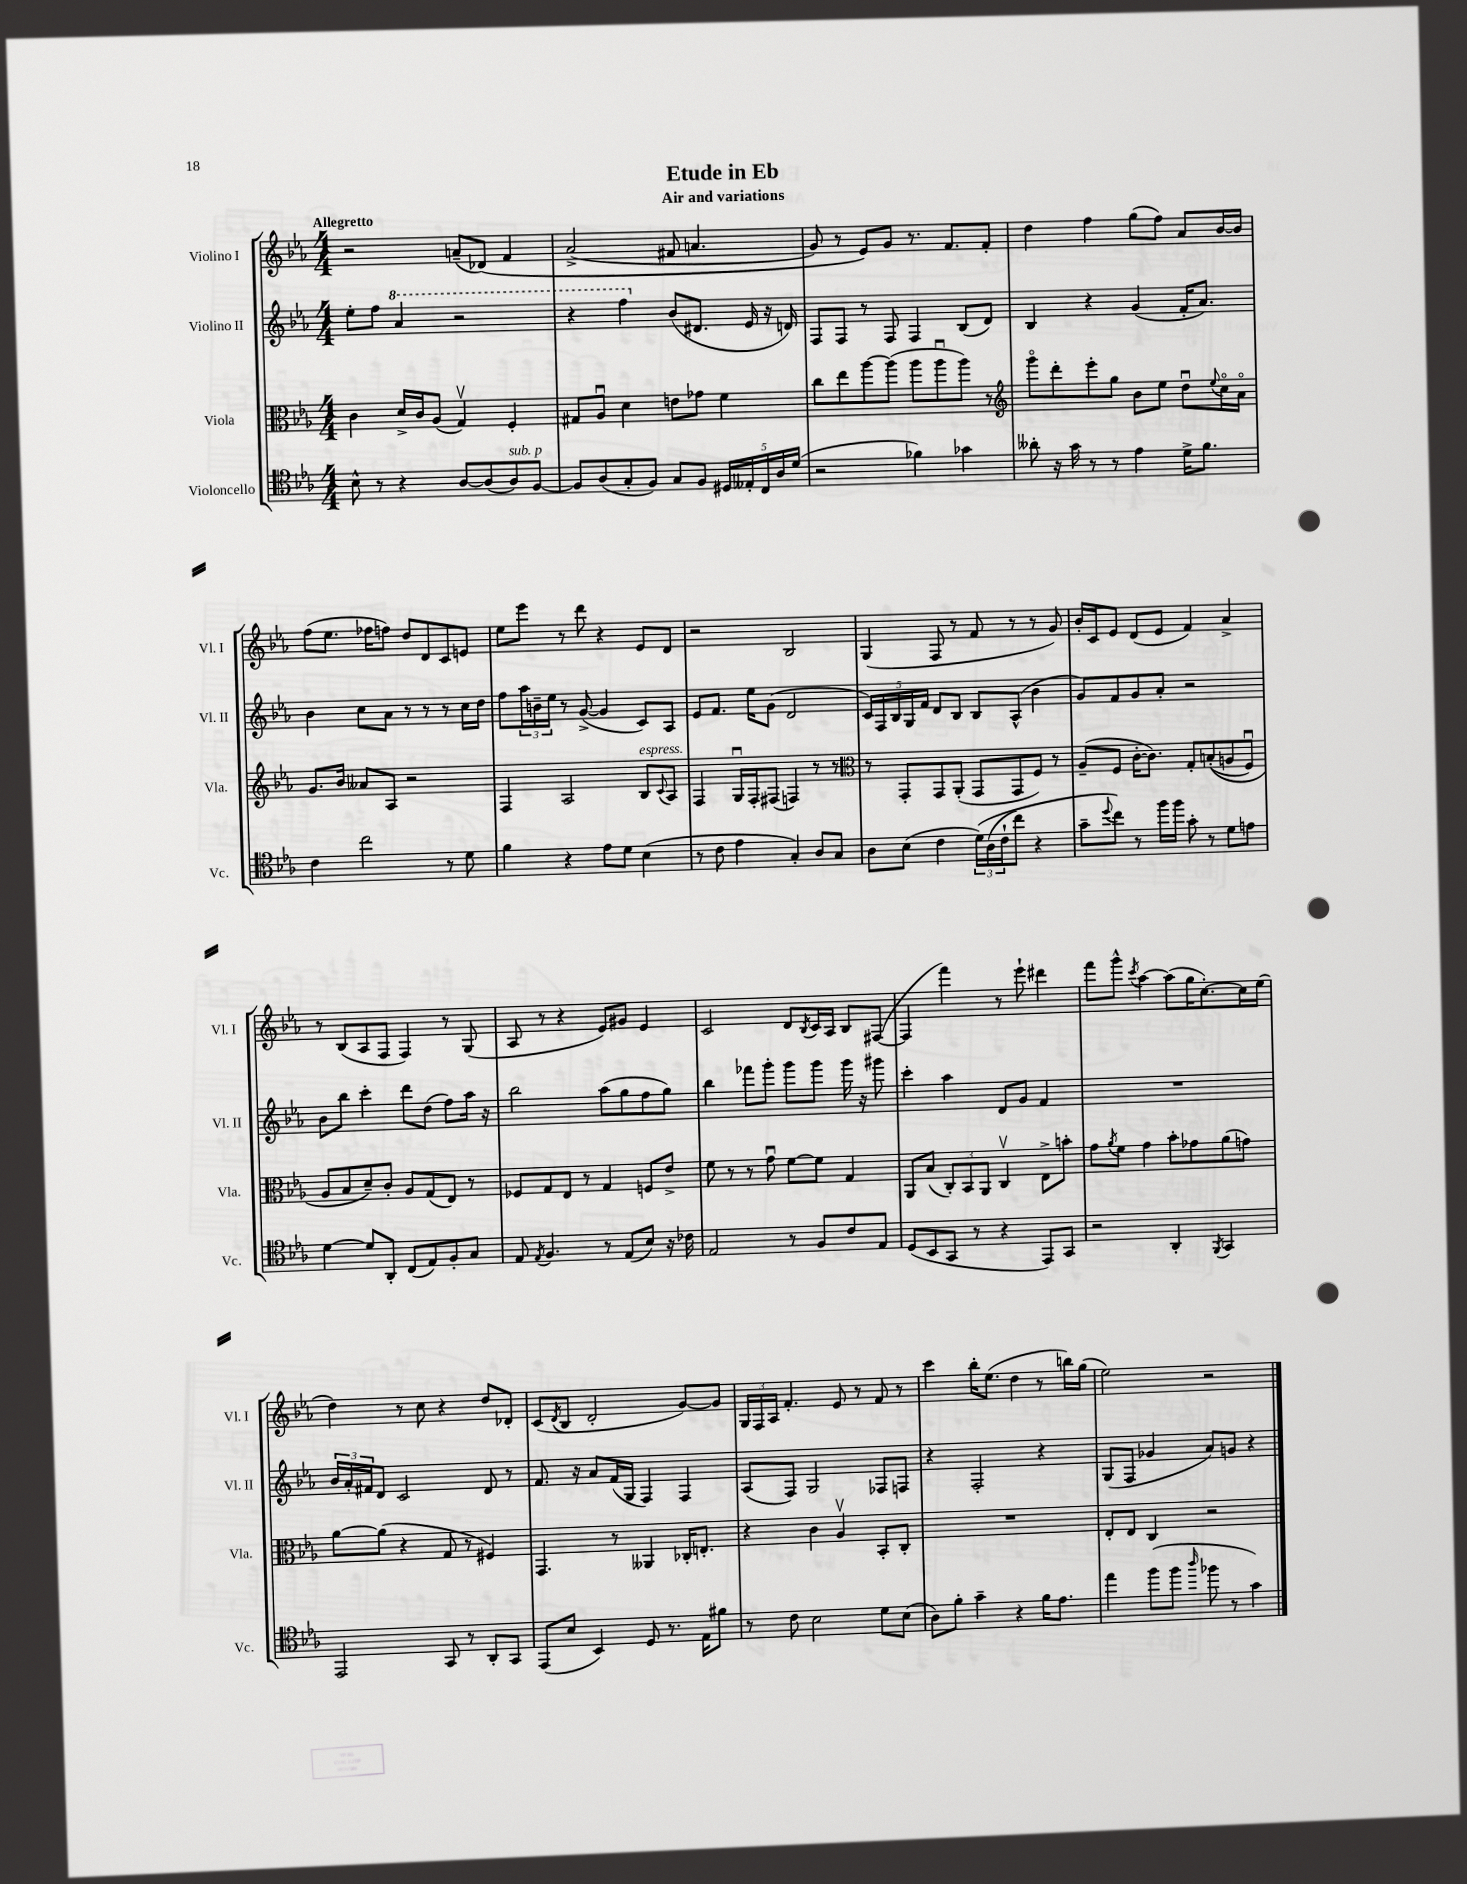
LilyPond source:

\header { title = "Etude in Eb" subtitle = "Air and variations" }
<<
\new StaffGroup <<
\new Staff = "s0" \with { instrumentName = "Violino I" shortInstrumentName = "Vl. I" } {
    \clef treble \key ees \major \numericTimeSignature \time 4/4 \tempo "Allegretto"
    r2 a'8--( des'8)\( f'4 |
    aes'2->( fis'8 a'4. |
    g'8) r8 ees'8\) g'8 r8. f'8. f'8-. |
    d''4 f''4 g''8( f''8) aes'8 bes'16~ bes'16 |
    f''8( ees''8. fes''16 f''8) d''8 d'8 c'8 e'8 |
    ees''8 ees'''8 r8 d'''8 r4 ees'8 d'8 |
    r2 bes2 |
    g4( f8 r8 f'8 r8 r8 g'8) |
    bes'16-. c'16 ees'8 d'8( ees'8 f'4) aes'4-> |
    r8 bes8( aes8 f8 f4) r8 g8( |
    aes8 r8 r4 ees'8) gis'8 ees'4 |
    c'2 d'8 \acciaccatura { bes8 } c'16 aes16 bes8 fis8~( |
    fis4 f'''4) r8 ees'''8-! dis'''4 |
    f'''8 g'''8-^ \acciaccatura { c'''8 } aes''4~ aes''8( g''16 c''8.~-.) c''16 ees''16( |
    d''4) r8 c''8 r4 d''8 des'8-. |
    c'8( \acciaccatura { d'8 } bes8 d'2-. g'8~) g'8 |
    \tuplet 3/2 { g16 f16 aes16 } f'4.-. ees'8 r8 f'8 r8 |
    c'''4 bes''16-. ees''8.( d''4 r8 b''16) g''16( |
    ees''2) r2 \bar "|." |
}
\new Staff = "s1" \with { instrumentName = "Violino II" shortInstrumentName = "Vl. II" } {
    \clef treble \key ees \major \numericTimeSignature \time 4/4
    ees''8-. f''8 \ottava #1 aes''4 r2 |
    r4 f'''4 \ottava #0 bes'8( dis'8. ees'16 r16 d'16) |
    f8 f8 r8 f8 f4 bes8( d'8) |
    bes4 r4 g'4( f'16-. aes'8.) |
    bes'4 c''8 aes'8 r8 r8 r8 c''16 d''16 |
    f''8 \tuplet 3/2 { aes''16 b'16-- ees''16 } r8 g'8~->( g'4 c'8) aes8 |
    ees'8 f'8. ees''16 g'8( d'2 |
    \tuplet 5/4 { c'16) f16 bes16 g16 f'16 } d'8 bes8 bes8 aes8-^( bes'4 |
    g'8) f'8 g'8 aes'8-. r2 |
    bes'8 bes''8 c'''4-. d'''8 d''8( f''8) aes''16 r16 |
    bes''2 aes''8( g''8 f''8 g''8) |
    bes''4 fes'''8 g'''8-. g'''8 g'''8 g'''16 r16 gis'''8 |
    c'''4-. aes''4 d'8 g'8 f'4 |
    R1 |
    \tuplet 3/2 { bes'16 aes'16-. fis'16 } d'8 c'2 d'8 r8 |
    f'8. r16 aes'8 f'16( g16 f4) f4 |
    aes8( f8) g2 fes8 f8 |
    r4 f2-. r4 |
    g8( f8 ges'4 aes'8) g'8 r4 \bar "|." |
}
\new Staff = "s2" \with { instrumentName = "Viola" shortInstrumentName = "Vla." } {
    \clef alto \key ees \major \numericTimeSignature \time 4/4
    c'4 d'16-> c'16 aes8( g4\upbow) f4-. |
    gis8 aes8\downbow d'4 e'8 ges'8 f'4 |
    c''8 ees''8 aes''8~ aes''8( aes''8 aes''8\downbow aes''8) r8 |
    \clef treble g'''8\flageolet d'''8-. ees'''8-. g''8 bes'8 ees''8 d''8\downbow \appoggiatura { ees''8 } c''16\flageolet aes'16\flageolet |
    g'8. bes'16 aeses'8 aes8 r2 |
    f4 aes2 bes8^\markup { \italic "espress." } \appoggiatura { c'8 } aes8 |
    f4 g16\downbow f16-. fis8( f4) r8 r8 |
    \clef alto r8 g,8-. g,8 aes,8-.( g,8 g,8 f8) r8 |
    aes8--( f8 c'16~-. c'8.) g8-. b8-.(\( a8 f8\downbow) |
    aes8 bes8 d'8--\) c'8-. aes8 g8( ees8) r8 |
    fes8 g8 ees8 r8 g4 f8 ees'8-> |
    f'8 r8 r8 g'8\downbow f'8~ f'8 g4 |
    aes,8 bes8( \tuplet 3/2 { c8-.) bes,8 aes,8 } c4\upbow ees8-> b'8-. |
    g'8 \acciaccatura { aes'8 } f'8 g'4 bes'8-. ges'8 aes'8( g'8) |
    aes'8~ aes'8( r4 g8 r8 fis4) |
    g,4. r8 aeses,4 ces16-. e8.-. |
    r4 c'4 aes4\upbow bes,8-. c8-. |
    R1 |
    ees8-. ees8 c4 r2 \bar "|." |
}
\new Staff = "s3" \with { instrumentName = "Violoncello" shortInstrumentName = "Vc." } {
    \clef tenor \key ees \major \numericTimeSignature \time 4/4
    bes8-^ r8 r4 aes8~ aes8( aes8^\markup { \italic "sub. p" }) f8~ |
    f8 aes8( g8-. f8) g8 f8 \tuplet 5/4 { dis16 eeses16-. c16 aes16 d'16( } |
    r2 fes'4) ges'4 |
    aeses'8-. r16 g'16 r8 r8 ees'4 d'16-> f'8. |
    c'4 c''2 r8 d'8 |
    f'4 r4 ees'8 d'8 bes4( |
    r8 c'8 ees'4 g4-.) aes8 g8 |
    aes8 bes8( c'4 \tuplet 3/2 { d'16)\( aes16( c'16-! } c''8) r4 |
    g'8-- \appoggiatura { d''8 } c''8\) r8 f''16 f''16 g'8-. r8 d'8 e'8 |
    d'4~ d'8 aes,8-. c8( ees8) f8-. g8 |
    ees8 \acciaccatura { ees8 } f4. r8 ees8( bes8) r16 ces'16 |
    ees2 r8 f8 c'8 ees8 |
    d8( bes,8 g,8 r8 r4 ees,8) g,8 |
    r2 aes,4-. \acciaccatura { f,8 } g,4 |
    ees,2 g,8 r8 aes,8-. g,8 |
    ees,8( bes8 bes,4) d8 r8. ees16 fis'8 |
    r8 c'8 bes2 d'8 bes8( |
    aes8) f'8-. g'4-- r4 f'16 ees'8. |
    ees''4 f''8( f''8 \grace { aes''16 } fes''8 r8 g'4) \bar "|." |
}
>>
>>
\layout { \context { \Score \remove "Bar_number_engraver" } }
